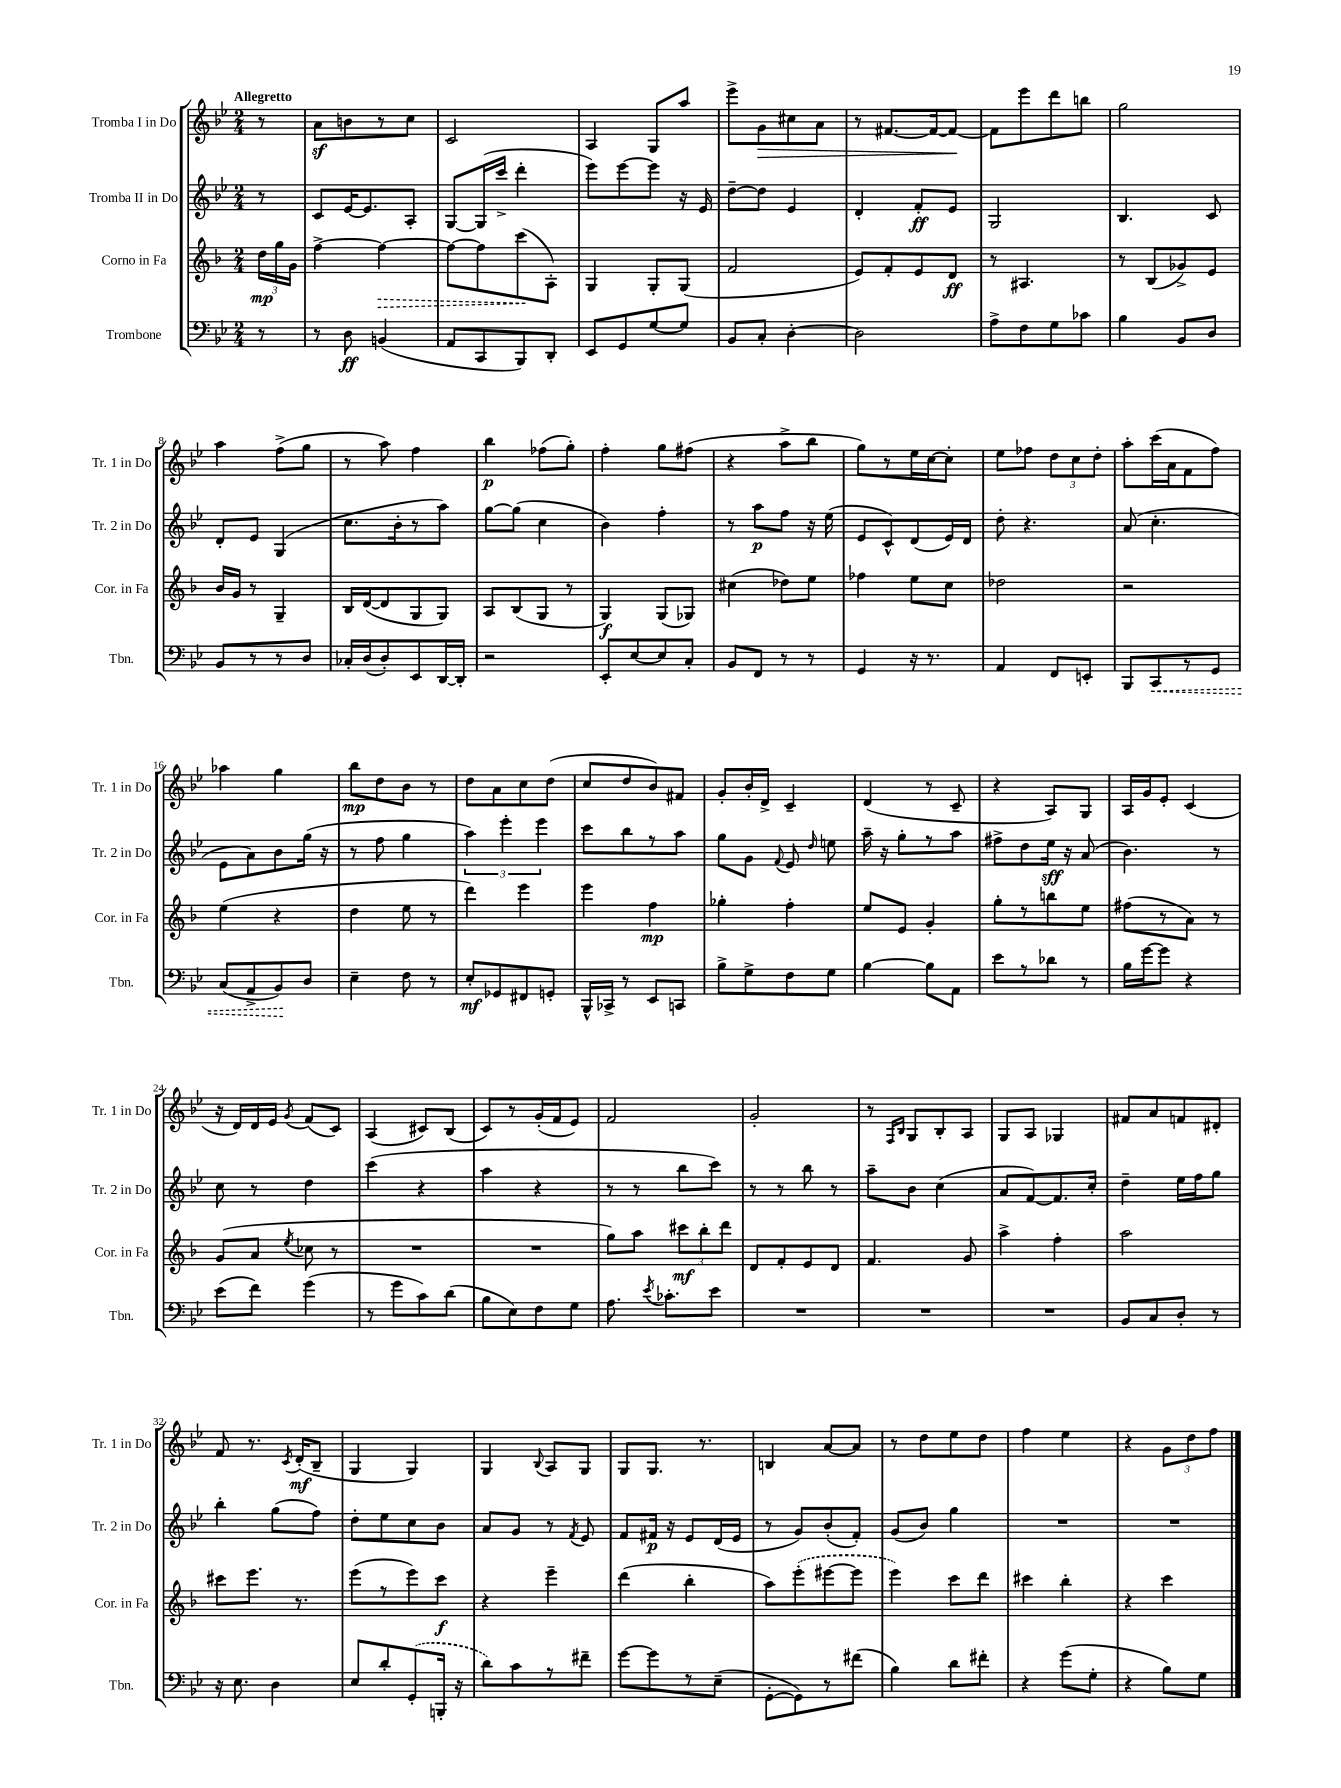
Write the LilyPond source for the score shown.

<<
\new StaffGroup <<
\new Staff = "s0" \with { instrumentName = "Tromba I in Do" shortInstrumentName = "Tr. 1 in Do" } {
    \clef treble \key bes \major \numericTimeSignature \time 2/4 \partial 8 \tempo "Allegretto"
    \autoBeamOff r8 |
    a'8[\sf b'8 r8 c''8] |
    c'2 |
    a4 g8[ a''8] |
    ees'''8[-> g'8\> cis''8 a'8] |
    r8 fis'8.[~ fis'16~ fis'8]~\! |
    fis'8[ ees'''8 d'''8 b''8] |
    g''2 |
    a''4 f''8[->( g''8] |
    r8 a''8) f''4 |
    bes''4\p fes''8[( g''8]-.) |
    f''4-. g''8[ fis''8]( |
    r4 a''8[-> bes''8] |
    g''8[) r8 ees''16 c''16~ c''8]-. |
    ees''8[ fes''8] \tuplet 3/2 { d''8[ c''8 d''8]-. } |
    a''8[-. c'''16( a'16 f'8 f''8]) |
    aes''4 g''4 |
    bes''8[\mp d''8 bes'8] r8 |
    d''8[ a'8 c''8 d''8]( |
    c''8[ d''8 bes'8) fis'8] |
    g'8[-. bes'16-. d'16]-> c'4-- |
    d'4( r8 c'8-- |
    r4 a8[) g8] |
    a16[ g'16 ees'8]-. c'4( |
    r16 d'16[) d'16 ees'16] \acciaccatura { g'8 } f'8[( c'8]) |
    a4( cis'8[) bes8]( |
    c'8[) r8 g'16-.( f'16 ees'8]) |
    f'2 |
    g'2-. |
    r8 \grace { f16[ bes16] } g8[ bes8-. a8] |
    g8[ a8] ges4 |
    fis'8[ a'8 f'8 dis'8]-. |
    f'8 r8. \acciaccatura { c'8 } d'16[-.\mf( bes8]-- |
    g4 g4) |
    g4 \appoggiatura { bes8 } a8[ g8] |
    g8[ g8.] r8. |
    b4 a'8[~ a'8] |
    r8 d''8[ ees''8 d''8] |
    f''4 ees''4 |
    r4 \tuplet 3/2 { g'8[ d''8 f''8] } \bar "|." |
}
\new Staff = "s1" \with { instrumentName = "Tromba II in Do" shortInstrumentName = "Tr. 2 in Do" } {
    \clef treble \key bes \major \numericTimeSignature \time 2/4 \partial 8
    \autoBeamOff r8 |
    c'8[ ees'16~ ees'8. a8]-. |
    g8[~ g16( c'''16]-> d'''4-. |
    ees'''8[) ees'''8~ ees'''8] r16 ees'16 |
    d''8[~-- d''8] ees'4 |
    d'4-. f'8[-.\ff ees'8] |
    g2 |
    bes4. c'8 |
    d'8[-. ees'8] g4( |
    c''8.[ bes'16-. r8 a''8]) |
    g''8[~ g''8]( c''4 |
    bes'4) f''4-. |
    r8 a''8[\p f''8] r16 ees''16( |
    ees'8[ c'8-^) d'8( ees'16) d'16] |
    d''8-. r4. |
    a'8( c''4.-. |
    ees'8[ a'8) bes'8 g''16]( r16 |
    r8 f''8 g''4 |
    \tuplet 3/2 { a''4) ees'''4-. ees'''4 } |
    c'''8[ bes''8 r8 a''8] |
    g''8[ g'8] \appoggiatura { f'8 } ees'8 \grace { d''16 } e''8 |
    a''16-- r16 g''8[-. r8 a''8] |
    fis''8[-> d''8 ees''16]\sff r16 a'8( |
    bes'4.) r8 |
    c''8 r8 d''4 |
    c'''4( r4 |
    a''4 r4 |
    r8 r8 bes''8[ c'''8]) |
    r8 r8 bes''8 r8 |
    a''8[-- bes'8] c''4( |
    a'8[ f'8~) f'8. c''16]-. |
    d''4-- ees''16[ f''16 g''8] |
    bes''4-. g''8[( f''8]) |
    d''8[-. ees''8 c''8 bes'8] |
    a'8[ g'8] r8 \acciaccatura { f'8 } ees'8 |
    f'8[ fis'16]\p r16 ees'8[ d'16( ees'16] |
    r8 g'8[) bes'8-.( f'8]-.) |
    g'8[( bes'8]) g''4 |
    R2 |
    R2 \bar "|." |
}
\new Staff = "s2" \with { instrumentName = "Corno in Fa" shortInstrumentName = "Cor. in Fa" } {
    \clef treble \key f \major \numericTimeSignature \time 2/4 \partial 8
    \autoBeamOff \tuplet 3/2 { d''16[\mp g''16 g'16] } |
    f''4~-> \once \override Hairpin.style = #'dashed-line f''4~\> |
    f''8[~ f''8 c'''8\!( a8]-.) |
    g4 g8[-. g8]( |
    f'2 |
    e'8[) f'8-. e'8 d'8]\ff |
    r8 ais4. |
    r8 bes8[( ges'8->) e'8] |
    bes'16[ g'16] r8 g4-- |
    bes16[ d'16~( d'8 g8 g8]) |
    a8[ bes8( g8] r8 |
    g4\f) g8[( ges8]) |
    cis''4( des''8[) e''8] |
    fes''4 e''8[ c''8] |
    des''2 |
    r2 |
    e''4( r4 |
    d''4 e''8 r8 |
    d'''4) e'''4 |
    e'''4 f''4\mp |
    ges''4-. f''4-. |
    e''8[ e'8] g'4-. |
    g''8[-. r8 b''8 e''8] |
    fis''8[( r8 a'8]) r8 |
    g'8[( a'8] \acciaccatura { e''8 } ces''8 r8 |
    R2 |
    R2 |
    g''8[) a''8] \tuplet 3/2 { cis'''8[\mf bes''8-. d'''8] } |
    d'8[ f'8-. e'8 d'8] |
    f'4. g'8 |
    a''4-> f''4-. |
    a''2 |
    cis'''8[ e'''8.] r8. |
    e'''8[( r8 e'''8) c'''8]\f |
    r4 e'''4-- |
    d'''4( bes''4-. |
    a''8[) \once \slurDashed e'''8-.( eis'''8~ eis'''8] |
    e'''4) c'''8[ d'''8] |
    cis'''4 bes''4-. |
    r4 c'''4 \bar "|." |
}
\new Staff = "s3" \with { instrumentName = "Trombone" shortInstrumentName = "Tbn." } {
    \clef bass \key bes \major \numericTimeSignature \time 2/4 \partial 8
    \autoBeamOff r8 |
    r8 d8\ff b,4( |
    a,8[ c,8 bes,,8) d,8]-. |
    ees,8[ g,8 g8~ g8] |
    bes,8[ c8]-. d4~-. |
    d2 |
    a8[-> f8 g8 ces'8] |
    bes4 bes,8[ d8] |
    bes,8[ r8 r8 d8] |
    ces16[-. d16( d8-.) ees,8 d,16~ d,16]-. |
    r2 |
    ees,8[-. ees8~ ees8 c8]-. |
    bes,8[ f,8] r8 r8 |
    g,4 r16 r8. |
    a,4 f,8[ e,8]-. |
    bes,,8[ \once \override Hairpin.style = #'dashed-line c,8\< r8 g,8] |
    c8[( a,8-> bes,8\!) d8] |
    ees4-- f8 r8 |
    ees8[-.\mf ges,8 fis,8 g,8]-. |
    bes,,16[-^ ces,16]-> r8 ees,8[ c,8] |
    bes8[-> g8-> f8 g8] |
    bes4~ bes8[ a,8] |
    ees'8[ r8 des'8] r8 |
    bes16[ g'16~ g'8] r4 |
    ees'8[( f'8]) g'4( |
    r8 g'8[ c'8) d'8]( |
    bes8[ ees8) f8 g8] |
    a8. \acciaccatura { ees'8 } ces'8.[-. ees'8] |
    R2 |
    R2 |
    R2 |
    bes,8[ c8 d8]-. r8 |
    r16 ees8. d4 |
    ees8[ d'8-. \once \slurDashed g,8-.( b,,16]-. r16 |
    d'8[) c'8 r8 fis'8]-- |
    g'8[~ g'8 r8 ees8]--( |
    g,8[~-. g,8) r8 fis'8]( |
    bes4) d'8[ fis'8]-. |
    r4 g'8[( g8]-. |
    r4 bes8[) g8] \bar "|." |
}
>>
>>
